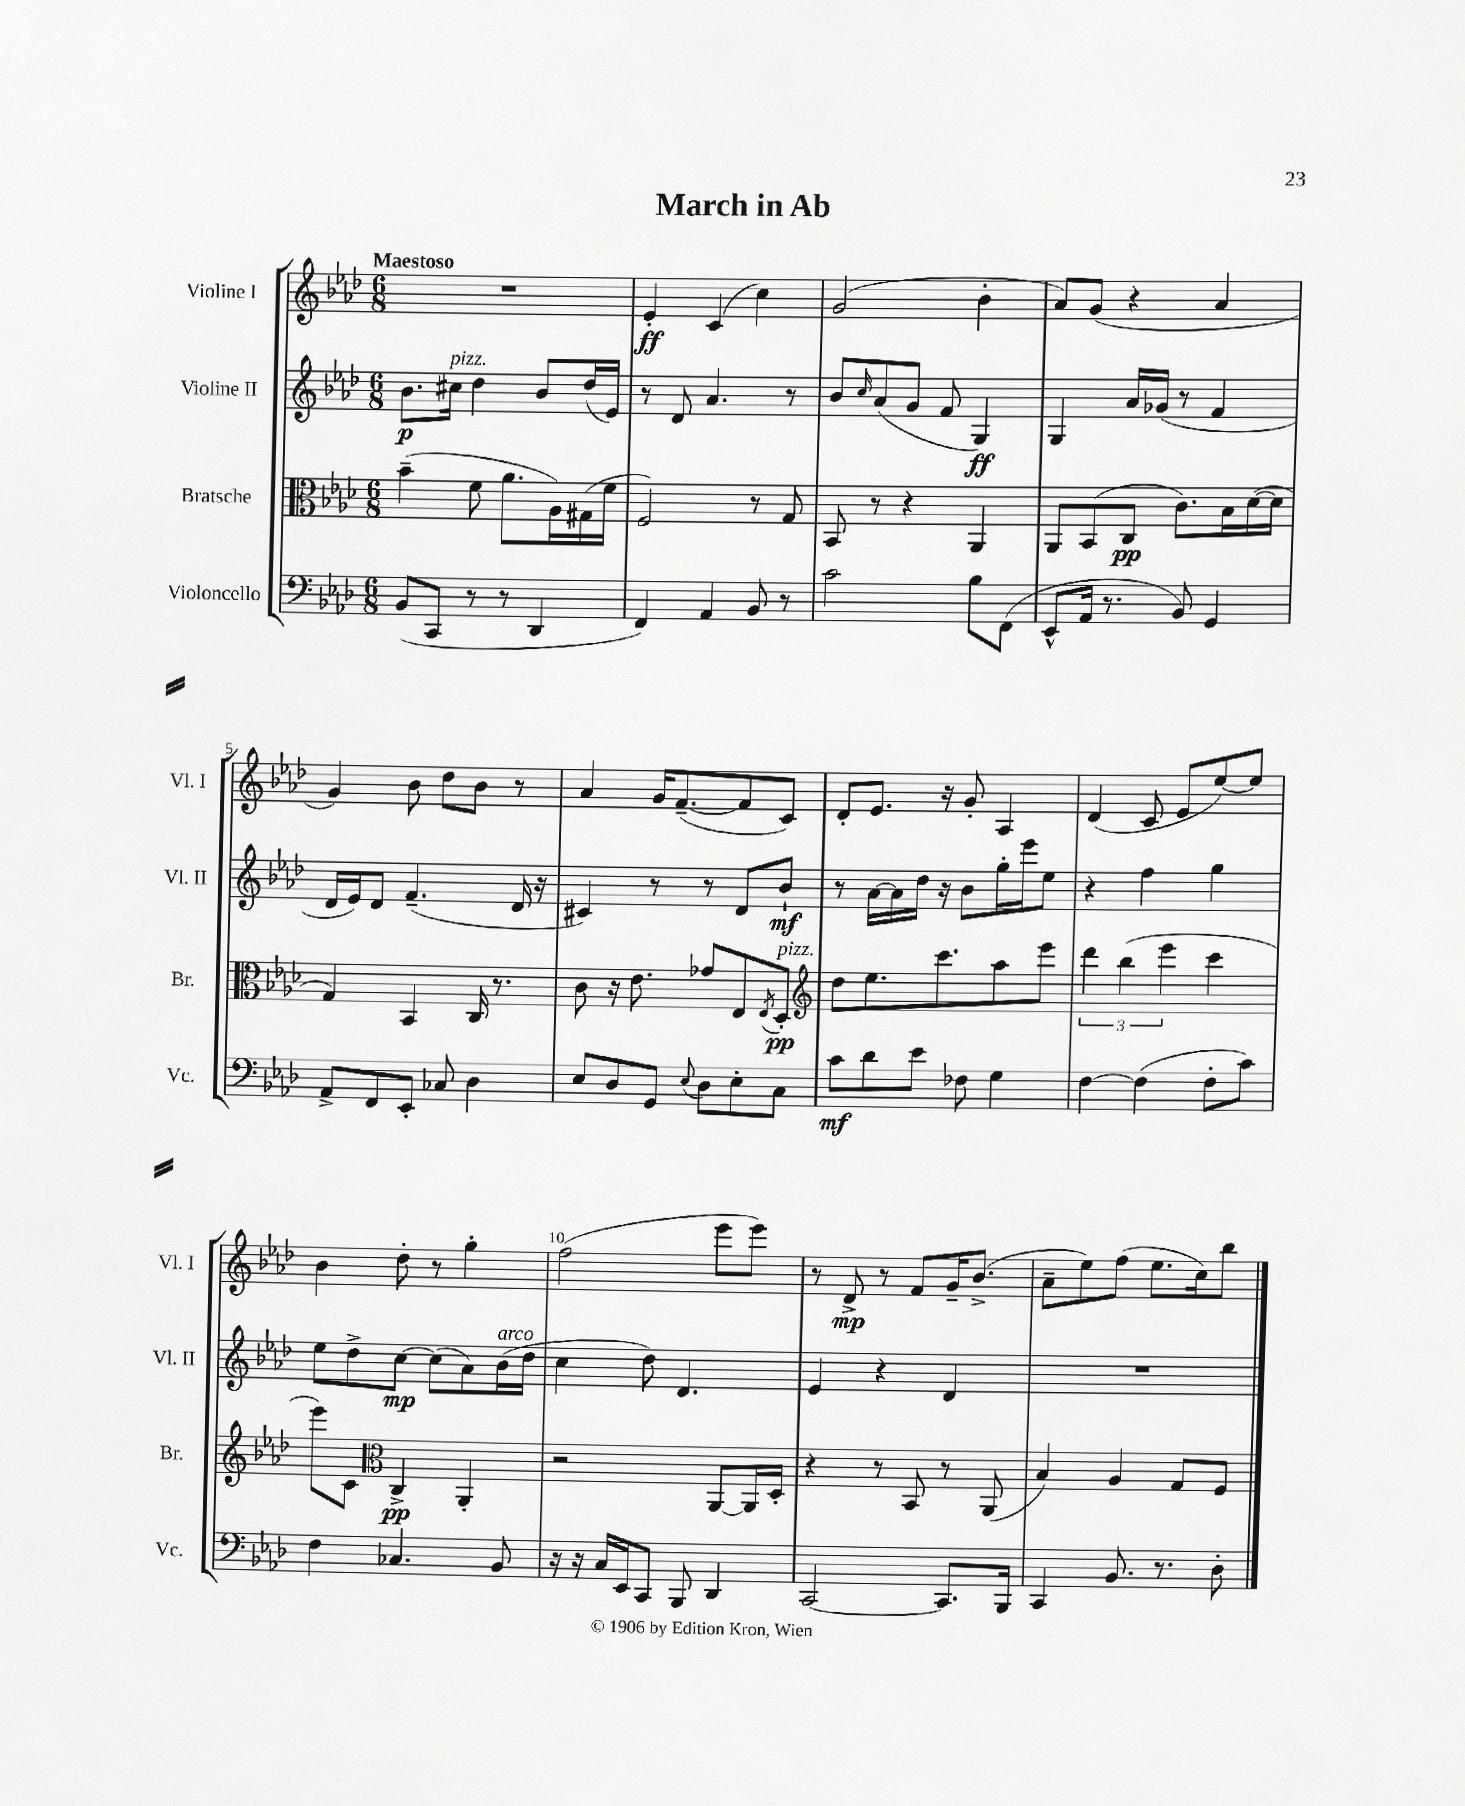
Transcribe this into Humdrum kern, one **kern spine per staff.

**kern	**dynam	**kern	**dynam	**kern	**dynam	**kern	**dynam
*part4	*part4	*part3	*part3	*part2	*part2	*part1	*part1
*staff4	*staff4	*staff3	*staff3	*staff2	*staff2	*staff1	*staff1
*I"Violoncello	*	*I"Bratsche	*	*I"Violine II	*	*I"Violine I	*
*I'Vc.	*	*I'Br.	*	*I'Vl. II	*	*I'Vl. I	*
*clefF4	*	*clefC3	*	*clefG2	*	*clefG2	*
*k[b-e-a-d-]	*	*k[b-e-a-d-]	*	*k[b-e-a-d-]	*	*k[b-e-a-d-]	*
*M6/8	*	*M6/8	*	*M6/8	*	*M6/8	*
=1	=1	=1	=1	=1	=1	=1	=1
!	!	!	!	!	!	!LO:TX:a:B:t=Maestoso	!
(8BB-/L	.	(4b-~\	.	8.b-\L	p	2.r	.
8CC/J	.	.	.	.	.	.	.
!	!	!	!	!LO:TX:a:i:t=pizz.	!	!	!
.	.	.	.	16cc#X\Jk	.	.	.
8r	.	8f\	.	4dd-\	.	.	.
8r	.	8.a-\L	.	.	.	.	.
4DD-/	.	.	.	8b-/L	.	.	.
.	.	16A-\L)	.	.	.	.	.
.	.	(16G#X\	.	(16dd-/L	.	.	.
.	.	16f\JJ	.	16e-/JJ)	.	.	.
=2	=2	=2	=2	=2	=2	=2	=2
4FF/)	.	2F/)	.	8r	.	4e-'/	ff
.	.	.	.	8d-/	.	.	.
4AA-/	.	.	.	4.a-/	.	(4c/	.
8BB-/	.	8r	.	.	.	4cc\)	.
8r	.	8G/	.	8r	.	.	.
=3	=3	=3	=3	=3	=3	=3	=3
2c\	.	8BB-/	.	8b-/L	.	(2g/	.
.	.	.	.	16qqcc/	.	.	.
.	.	8r	.	(8a-/	.	.	.
.	.	4r	.	8g/J	.	.	.
.	.	.	.	8f/	.	.	.
8B-\L	.	4AA-/	.	4G/)	ff	4b-'\	.
(8FF\J	.	.	.	.	.	.	.
=4	=4	=4	=4	=4	=4	=4	=4
8EE-^^/L	.	8AA-/L	.	4G/	.	8a-/L)	.
16AA-/Jk	.	(8BB-/	.	.	.	(8g/J	.
8.r	.	.	.	.	.	.	.
.	.	8C/J	pp	16a-/LL	.	4r	.
.	.	.	.	(16g-X/JJ	.	.	.
8BB-/)	.	8.c\L)	.	8r	.	.	.
4GG/	.	.	.	4f/	.	4a-/	.
.	.	16B-\L	.	.	.	.	.
.	.	([16d-\	.	.	.	.	.
.	.	16d-\JJ]	.	.	.	.	.
!!LO:LB:g=z
=5	=5	=5	=5	=5	=5	=5	=5
8AA-^/L	.	4G/)	.	16d-/LL	.	4g/)	.
.	.	.	.	16e-/J)	.	.	.
8FF/	.	.	.	8d-/J	.	.	.
8EE-'/J	.	4BB-/	.	(4.f~/	.	8b-\	.
8C-X/	.	.	.	.	.	8dd-\L	.
4D-\	.	16C/	.	.	.	8b-\J	.
.	.	8.r	.	.	.	.	.
.	.	.	.	16d-/	.	8r	.
.	.	.	.	16r	.	.	.
=6	=6	=6	=6	=6	=6	=6	=6
8E-/L	.	8c\	.	4c#X/)	.	4a-/	.
8D-/	.	16r	.	.	.	.	.
.	.	8.e-\	.	.	.	.	.
8GG/J	.	.	.	8r	.	16g/KL	.
.	.	.	.	.	.	([8.f~/	.
8qqE-/	.	.	.	.	.	.	.
8D-\L	.	8g-X/L	.	8r	.	.	.
8E-'\	.	8E-/	.	8d-/L	.	8f/]	.
.	.	8qE-/	.	.	.	.	.
!	!	!LO:TX:a:i:t=pizz.	!	!	!	!	!
8C\J	.	8D-'/J	pp	8b-`/J	mf	8c/J)	.
=7	=7	=7	=7	=7	=7	=7	=7
*	*	*clefG2	*	*	*	*	*
8c\L	mf	8dd-\L	.	8r	.	8d-'/L	.
8d-\	.	8.ee-\	.	[16a-\LL	.	8.e-/J	.
.	.	.	.	16a-\]	.	.	.
8e-\J	.	.	.	16dd-\JJ	.	.	.
.	.	8.ccc\	.	16r	.	16r	.
8F-X\	.	.	.	8b-\L	.	8g'/	.
4G\	.	8aa-\	.	16gg'\L	.	4A-/	.
.	.	.	.	16eee-\J	.	.	.
.	.	8eee-\J	.	8ee-\J	.	.	.
=8	=8	=8	=8	=8	=8	=8	=8
[4F\	.	6ddd-\	.	4r	.	(4d-/	.
.	.	(6bb-\	.	.	.	.	.
(4F\]	.	.	.	4ff\	.	8c/	.
.	.	6eee-\	.	.	.	.	.
.	.	.	.	.	.	8e-/L	.
8F'\L	.	4ccc\	.	4gg\	.	[8ee-/)	.
8c\J)	.	.	.	.	.	8ee-/J]	.
!!LO:LB:g=z
=9	=9	=9	=9	=9	=9	=9	=9
4F\	.	8eee-\L)	.	8ee-\L	.	4b-\	.
.	.	8c\J	.	8dd-^\	.	.	.
*	*	*clefC3	*	*	*	*	*
4.C-X/	.	4C^/	pp	[8cc\J	mp	8dd-'\	.
.	.	.	.	(8cc\L]	.	8r	.
.	.	4AA-'/	.	8a-\)	.	4gg'\	.
!	!	!	!	!LO:TX:a:i:t=arco	!	!	!
8BB-/	.	.	.	(16b-\L	.	.	.
.	.	.	.	16dd-\JJ	.	.	.
=10	=10	=10	=10	=10	=10	=10	=10
16r	.	2r	.	4cc\	.	(2ff\	.
16r	.	.	.	.	.	.	.
16C/LL	.	.	.	.	.	.	.
16EE-/J	.	.	.	.	.	.	.
8CC/J	.	.	.	8dd-\)	.	.	.
8BBB-/	.	.	.	4.d-/	.	.	.
4DD-/	.	[8AA-/L	.	.	.	8eee-\L	.
.	.	16AA-/L]	.	.	.	8eee-\J)	.
.	.	16D-'/JJ	.	.	.	.	.
=11	=11	=11	=11	=11	=11	=11	=11
[2CC/	.	4r	.	4e-/	.	8r	.
.	.	.	.	.	.	8d-^/	mp
.	.	8r	.	4r	.	8r	.
.	.	8BB-/	.	.	.	8f/L	.
8.CC/L]	.	8r	.	4d-/	.	16g~/K	.
.	.	.	.	.	.	(8.b-^/J	.
.	.	(8AA-/	.	.	.	.	.
16BBB-/Jk	.	.	.	.	.	.	.
=12	=12	=12	=12	=12	=12	=12	=12
4CC/	.	4B-/)	.	2.r	.	8a-~\L	.
.	.	.	.	.	.	8ee-\)	.
8.BB-/	.	4A-/	.	.	.	(8ff\J	.
.	.	.	.	.	.	8.ee-\L	.
8.r	.	.	.	.	.	.	.
.	.	8G/L	.	.	.	.	.
.	.	.	.	.	.	16cc\k)	.
8D-'\	.	8F/J	.	.	.	8bb-\J	.
==	==	==	==	==	==	==	==
*-	*-	*-	*-	*-	*-	*-	*-
